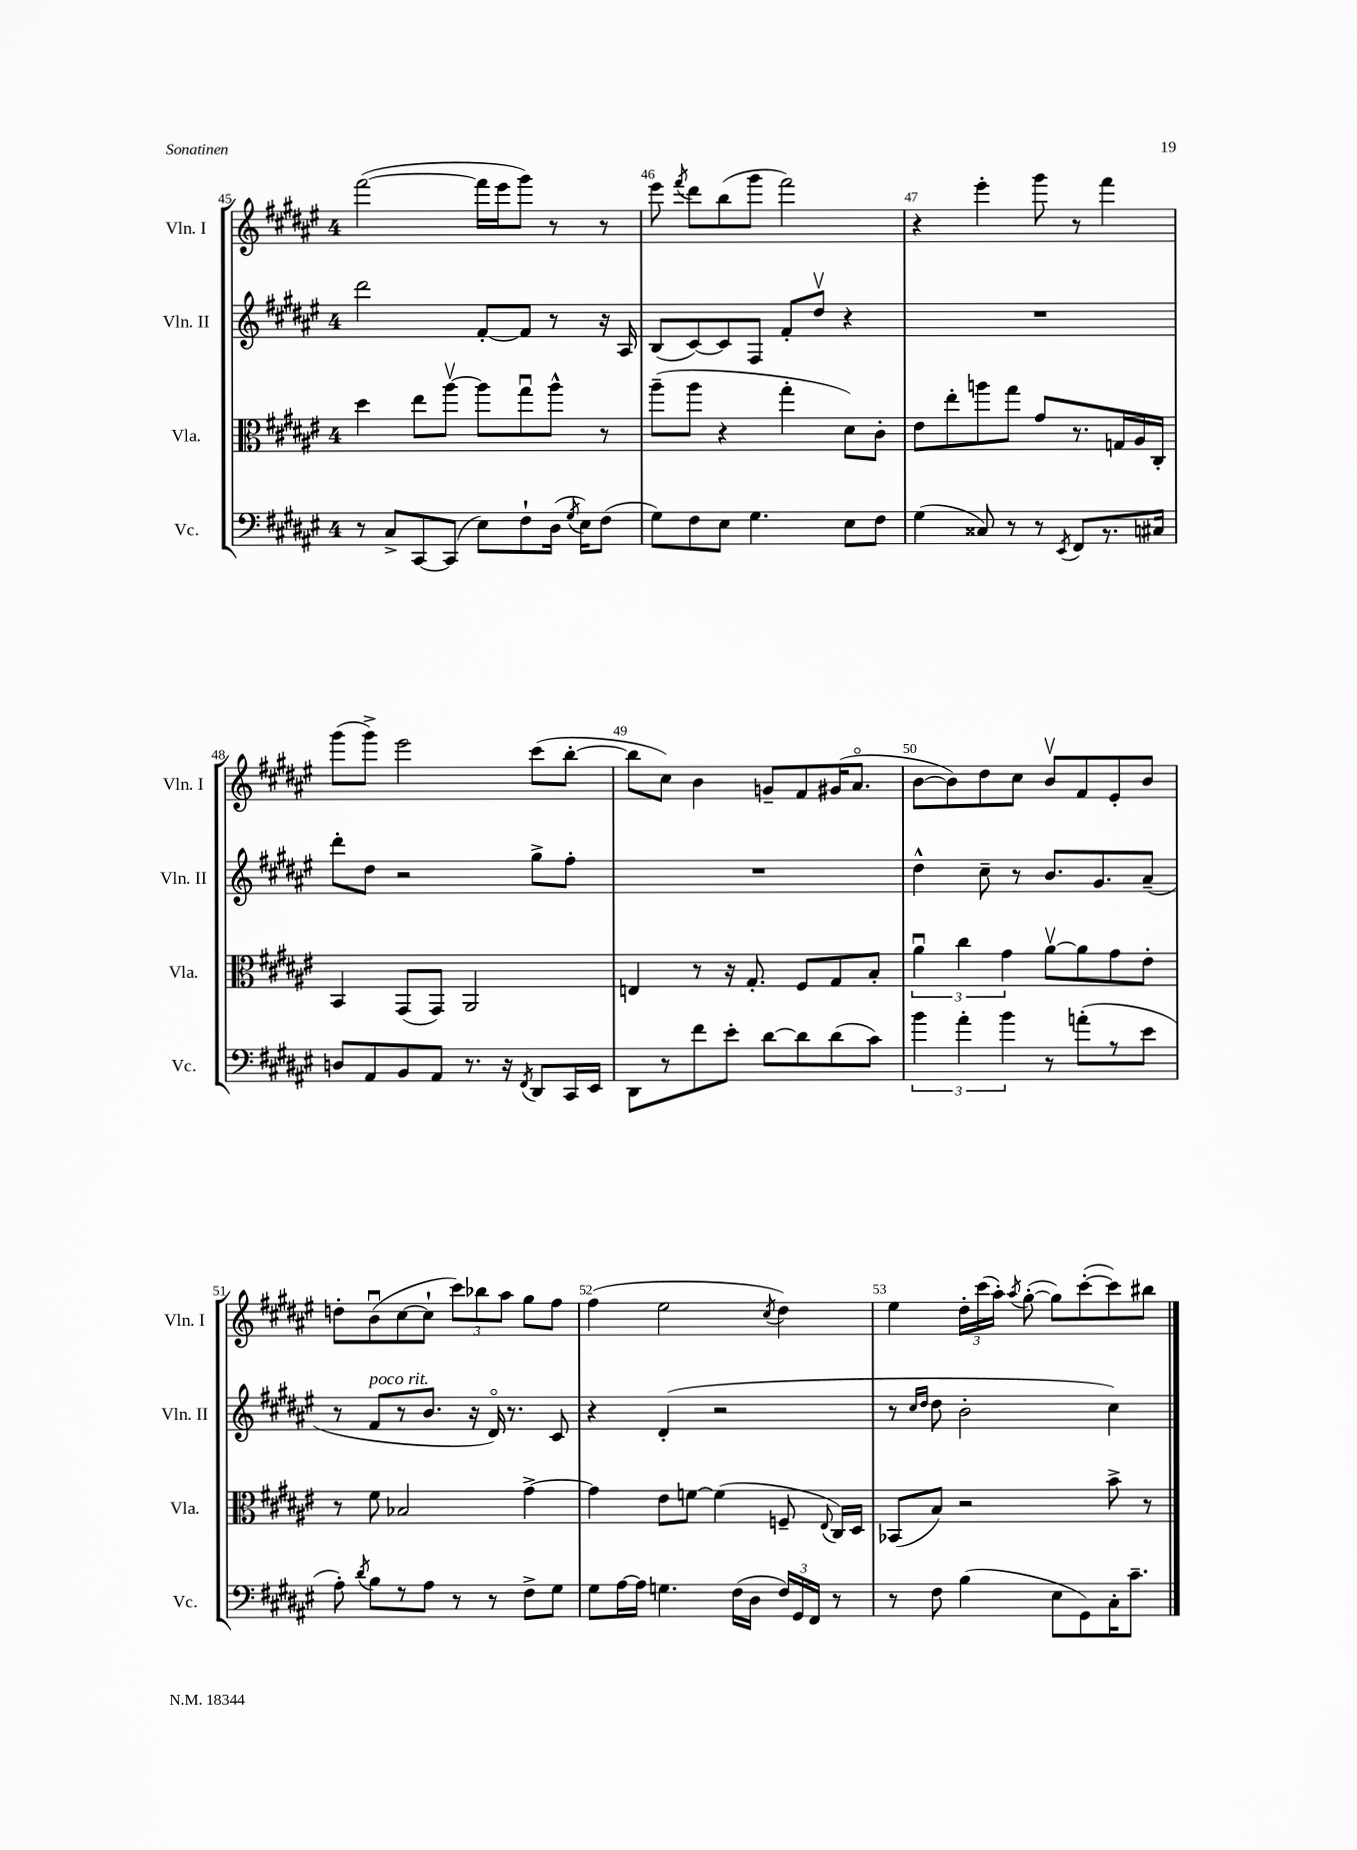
<<
\new StaffGroup <<
\new Staff = "s0" \with { instrumentName = "Vln. I" shortInstrumentName = "Vln. I" } {
    \clef treble \key fis \major \once \override Staff.TimeSignature.style = #'single-digit \time 4/4
    \autoBeamOff fis'''2~( fis'''16[ eis'''16 gis'''8]) r8 r8 |
    eis'''8 \acciaccatura { fis'''8 } dis'''8[ b''8( gis'''8] fis'''2) |
    r4 eis'''4-. gis'''8 r8 fis'''4 |
    gis'''8[( gis'''8]->) eis'''2 cis'''8[( b''8]~-. |
    b''8[ cis''8]) b'4 g'8[-- fis'8 gis'16( ais'8.]\flageolet |
    b'8[~ b'8) dis''8 cis''8] b'8[\upbow fis'8 eis'8-. b'8] |
    d''8[-. b'8\downbow( cis''8~ cis''8]-! \tuplet 3/2 { cis'''8[) bes''8 ais''8] } gis''8[ fis''8] |
    fis''4( eis''2 \acciaccatura { cis''8 } dis''4) |
    eis''4 \tuplet 3/2 { dis''16[-. cis'''16( ais''16]-.) } \acciaccatura { ais''8 } gis''8~-.( gis''8[) cis'''8~-.( cis'''8) bis''8] \bar "|." |
}
\new Staff = "s1" \with { instrumentName = "Vln. II" shortInstrumentName = "Vln. II" } {
    \clef treble \key fis \major \once \override Staff.TimeSignature.style = #'single-digit \time 4/4
    \autoBeamOff dis'''2 fis'8[~-. fis'8] r8 r16 ais16 |
    b8[( cis'8~) cis'8 fis8] fis'8[-. dis''8]\upbow r4 |
    R1 |
    dis'''8[-. dis''8] r2 gis''8[-> fis''8]-. |
    R1 |
    dis''4-^ cis''8-- r8 b'8.[ gis'8. ais'8]--( |
    r8 fis'8[^\markup { \italic "poco rit." } r8 b'8.] r16 dis'16\flageolet) r8. cis'8 |
    r4 dis'4-.( r2 |
    r8 \grace { cis''16[ dis''16] } dis''8 b'2-. cis''4) \bar "|." |
}
\new Staff = "s2" \with { instrumentName = "Vla." shortInstrumentName = "Vla." } {
    \clef alto \key fis \major \once \override Staff.TimeSignature.style = #'single-digit \time 4/4
    \autoBeamOff dis''4 eis''8[ ais''8]~\upbow ais''8[ gis''8\downbow ais''8]-^ r8 |
    ais''8[--( ais''8] r4 gis''4-. dis'8[) cis'8]-. |
    eis'8[ eis''8-. a''8 gis''8] gis'8[ r8. g16 ais16 cis16]-. |
    b,4 gis,8[( gis,8]) ais,2 |
    e4 r8 r16 gis8.-. fis8[ gis8 b8]-. |
    \tuplet 3/2 { ais'4\downbow cis''4 gis'4 } ais'8[~\upbow ais'8 gis'8 eis'8]-. |
    r8 fis'8 bes2 gis'4~-> |
    gis'4 eis'8[ f'8]~ f'4( f8-- \appoggiatura { eis8 } cis16[) dis16] |
    bes,8[( b8]) r2 b'8-> r8 \bar "|." |
}
\new Staff = "s3" \with { instrumentName = "Vc." shortInstrumentName = "Vc." } {
    \clef bass \key fis \major \once \override Staff.TimeSignature.style = #'single-digit \time 4/4
    \autoBeamOff r8 cis8[-> cis,8~ cis,8]( eis8[) fis8-! dis16]( \acciaccatura { gis8 } eis16[) fis8]( |
    gis8[) fis8 eis8] gis4. eis8[ fis8] |
    gis4( cisis8) r8 r8 \acciaccatura { eis,8 } fis,8[ r8. cis16] |
    d8[ ais,8 b,8 ais,8] r8. r16 \acciaccatura { fis,8 } dis,8[ cis,16 eis,16] |
    dis,8[ r8 fis'8 eis'8]-. dis'8[~ dis'8 dis'8( cis'8]) |
    \tuplet 3/2 { b'4 ais'4-. b'4 } r8 a'8[-.( r8 eis'8] |
    ais8-.) \acciaccatura { dis'8 } b8[ r8 ais8] r8 r8 fis8[-> gis8] |
    gis8[ ais16~ ais16] g4. fis16[( dis16] \tuplet 3/2 { fis16[) gis,16 fis,16] } r8 |
    r8 fis8 b4( eis8[ gis,8) cis16-. cis'8.]-- \bar "|." |
}
>>
>>
\layout { \context { \Score currentBarNumber = #45 \override BarNumber.break-visibility = ##(#f #t #t) barNumberVisibility = #all-bar-numbers-visible } }
